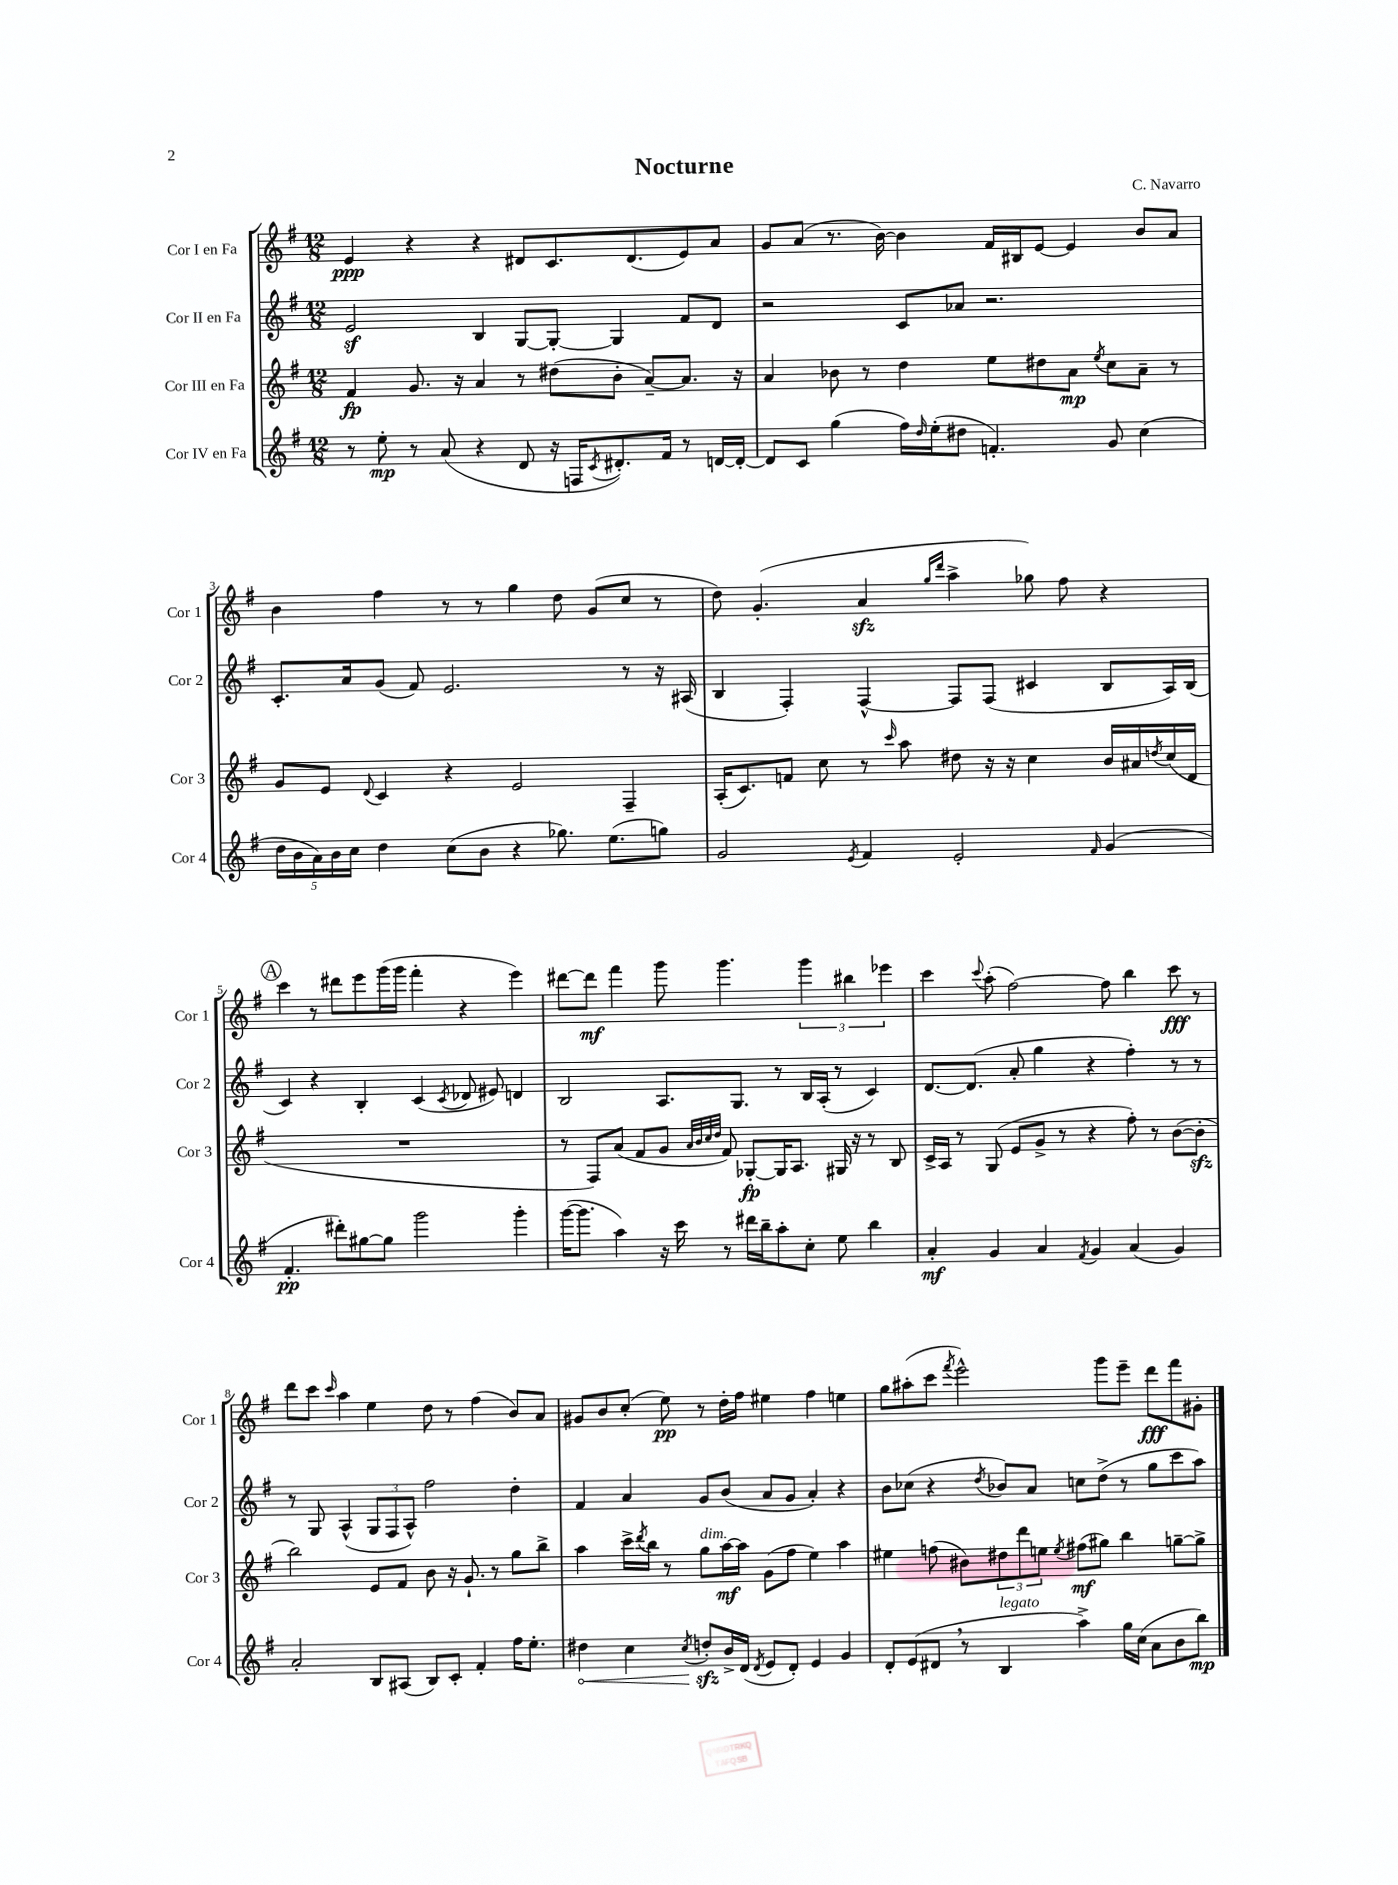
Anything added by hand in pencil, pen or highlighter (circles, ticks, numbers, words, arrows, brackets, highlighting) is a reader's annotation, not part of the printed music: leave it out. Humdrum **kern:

**kern	**kern	**kern	**kern
*staff4	*staff3	*staff2	*staff1
*clefG2	*clefG2	*clefG2	*clefG2
*k[f#]	*k[f#]	*k[f#]	*k[f#]
*M12/8	*M12/8	*M12/8	*M12/8
8r	4f#	2e	4e
8ee'	.	.	.
8r	8.g	.	4r
(8a	.	.	.
.	16r	.	.
4r	4a	4B	4r
8d	8r	[8G	8d#
16r	(8dd#	8G'_	8.c
16F	.	.	.
8qc	.	.	.
8.d#')	8b'	4G]	.
.	.	.	(8.d#
.	[8a~)	.	.
16f#	.	.	.
8r	8.a]	8f#	8e)
[16d	.	8d	8a
16d'_	16r	.	.
=	=	=	=
8d]	4a	2r	8g
8c	.	.	(8a
(4gg	8b-	.	8.r
.	8r	.	.
.	.	.	[16b)
16ff#)	4dd	8c	4b]
16qqdd	.	.	.
(16ee'	.	.	.
8dd#	.	8a-	.
4.f')	8ee	2.r	16f#
.	.	.	16B#
.	8dd#	.	[8e
.	8a	.	4e]
.	8qee	.	.
8g	8cc	.	.
(4cc	8a~	.	8b
.	8r	.	8a
=	=	=	=
20dd	8g	8.c'	4b
20b	.	.	.
20a)	.	.	.
.	8e	.	.
20b	.	.	.
.	.	16a	.
20cc	.	.	.
.	8qqd	.	.
4dd	4c	(8g	4ff#
.	.	8f#)	.
(8cc	4r	2.e	8r
8b	.	.	8r
4r	2e	.	4gg
8.gg-)	.	.	8dd
.	.	.	(8g
(8.ee	.	.	.
.	4F#~	8r	8cc
8gg)	.	16r	8r
.	.	(16A#	.
=	=	=	=
2g	(16A'	4B	8dd)
.	8.c)	.	.
.	.	.	(4.g'
.	8f	4F#')	.
.	8cc	.	.
8qe	.	.	.
4f#	8r	[4F#^^	4a
.	16qqccc	.	.
.	8aa	.	.
.	.	.	16qqgg
.	.	.	16qqddd
2e'	8dd#	8F#]	4aa^
.	16r	(8F#	.
.	16r	.	.
.	4cc	4c#	8gg-)
.	.	.	8ff#
16qqf#	.	.	.
(4g	16b	8B	4r
.	16a#	.	.
.	8qdd	.	.
.	(16cc	16A)	.
.	16d	(16B	.
=	=	=	=
4.f#'	1.r	4c)	4ccc
.	.	4r	8r
8ddd#')	.	.	8ddd#
[8gg#	.	4B'	8eee
8gg#]	.	.	(16ggg
.	.	.	16ggg
2ggg	.	(4c	4fff#'
.	.	8qc	.
.	.	8d-	4r
.	.	8e#)	.
4ggg'	.	4d	4eee)
=	=	=	=
([16ggg	8r	2B	[8ddd#
8.ggg]	.	.	.
.	8F#)	.	8ddd#]
4aa)	(8a	.	4fff#
.	8f#	.	.
16r	8g	8.A	8ggg
16ccc	.	.	.
.	32qqa	.	.
.	32qqb	.	.
.	32qqcc	.	.
.	32qqdd	.	.
8r	8f#)	.	4.ggg
.	.	8.G	.
16ddd#	[8G-'	.	.
16bb~	.	.	.
8aa'	16G-]	8r	.
.	8.A	.	.
8cc'	.	16B	6ggg
.	.	(16A'	.
8ee	16G#	8r	.
.	.	.	6bb#
.	16r	.	.
4bb	8r	4c)	.
.	.	.	6eee-
.	8B	.	.
=	=	=	=
4a'	16c^	[8.d	4ccc
.	16A	.	.
.	8r	.	.
.	.	(8.d]	.
.	.	.	8qqccc
4g	(8G	.	(8aa'
.	8e	8a'	[2ff#)
4a	8g^	4gg	.
.	8r	.	.
8qf#	.	.	.
4g	4r	4r	.
.	.	.	8ff#]
(4a	8ff#')	4ff#')	4bb
.	8r	.	.
4g)	([8b	8r	8ccc
.	8b']	8r	8r
=	=	=	=
2a'	2bb)	8r	8ddd
.	.	8G	8ccc
.	.	.	16qqccc
.	.	(4A^^	4aa
8B	8e	12G	4ee
.	.	12F#	.
(8A#	8f#	.	.
.	.	12A^^)	.
8B)	8b	2ff#	8dd
8c'	16r	.	8r
.	8.g`	.	.
4f#'	.	.	(4ff#
.	8r	.	.
16ff#	8gg	4dd'	8b)
8.ee'	.	.	.
.	8bb^	.	8a
=	=	=	=
4dd#	4aa	4f#	8g#
.	.	.	8b
4cc	16ccc^	4a	(8cc'
.	8qddd	.	.
.	16bb	.	.
.	8r	.	8ee)
8qcc	.	.	.
8dd'	8gg	8g	8r
16b^	[16aa	(8b	16dd'
(16d	16aa]	.	16ff#
8qd	.	.	.
8e	(8g	8a	4ee#
8d')	8ff#	8g	.
4e	4ee)	4a')	4ff#
4g	4aa	4r	4ee
=	=	=	=
8d'	4ee#	8b	8gg
(8e	.	(8cc-	(8aa#'
8d#	(8ff	4r	8ccc
.	.	.	8qfff#
8r	8b#)	.	2eee^^)
.	.	8qdd	.
4B	12dd#	8b-)	.
.	12ddd	.	.
.	.	8a	.
.	12ee	.	.
.	8qee	.	.
4aa^)	(8ff#	8cc	.
.	8gg#)	(8dd^	8ggg
16gg	4bb	8r	8eee~
(16cc	.	.	.
8a	.	8gg	8ddd
8b	[8gg~	8ccc	8fff#
8bb)	8gg^]	8aa)	8g#'
==	==	==	==
*-	*-	*-	*-
